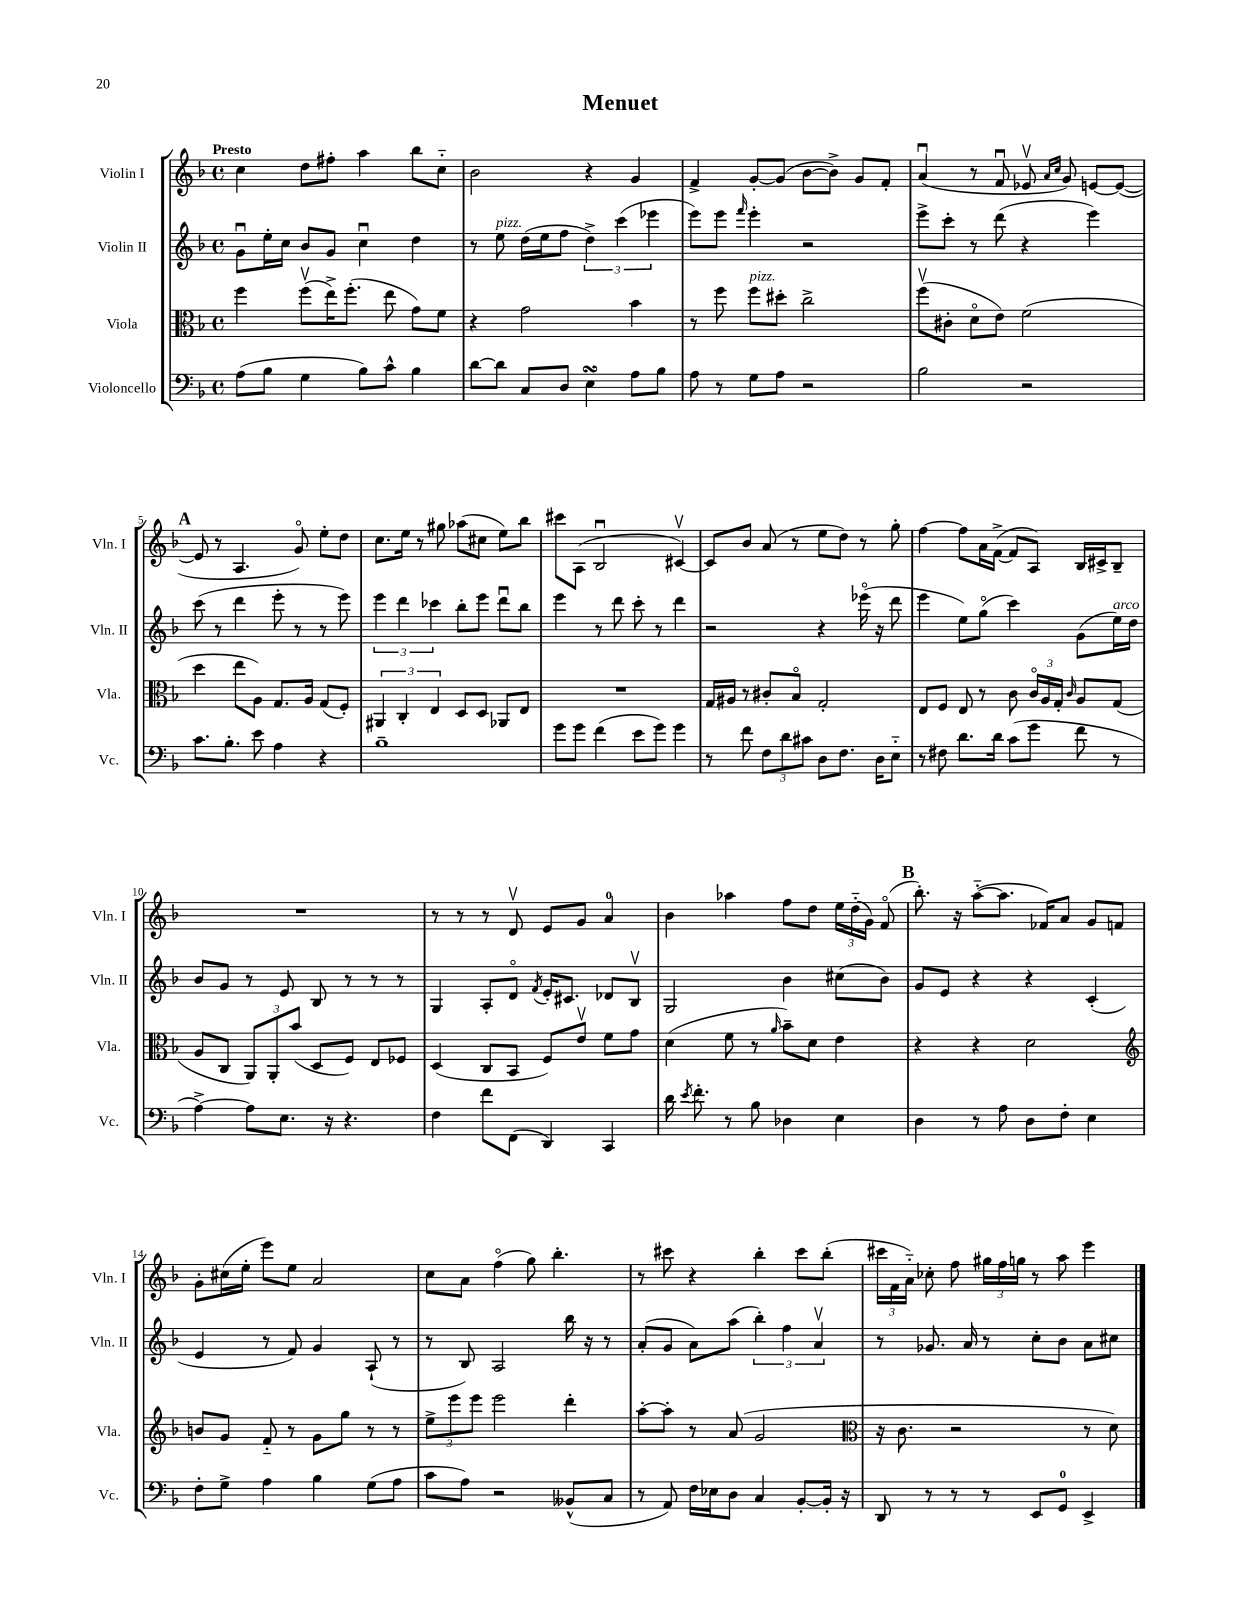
\header { title = "Menuet" }
<<
\new StaffGroup <<
\new Staff = "s0" \with { instrumentName = "Violin I" shortInstrumentName = "Vln. I" } {
    \clef treble \key f \major \defaultTimeSignature \time 4/4 \tempo "Presto"
    \autoBeamOff c''4 d''8[ fis''8]-. a''4 bes''8[ c''8]-_ |
    bes'2 r4 g'4 |
    f'4-> g'8[~-. g'8]( bes'8[~ bes'8]->) g'8[ f'8]-. |
    a'4\downbow( r8 f'8\downbow ees'8\upbow \grace { a'16[ c''16] } g'8) e'8[~ e'8]~( |
    \mark \markup { \bold "A" } e'8 r8 a4. g'8\flageolet) e''8[-. d''8] |
    c''8.[ e''16] r8 gis''8 aes''8[( cis''8] e''8[) bes''8] |
    cis'''8[ a8]( bes2\downbow cis'4~\upbow) |
    cis'8[ bes'8] a'8( r8 e''8[ d''8]) r8 g''8-. |
    f''4~ f''8[ a'16 f'16]~->( f'8[ a8]) bes16[ cis'16-> bes8]-- |
    R1 |
    r8 r8 r8 d'8\upbow e'8[ g'8] a'4-0 |
    bes'4 aes''4 f''8[ d''8] \tuplet 3/2 { e''16[ d''16-_( g'16]) } f'8\flageolet( |
    \mark \markup { \bold "B" } bes''8.-.) r16 a''8[~-_( a''8.] fes'16[) a'8] g'8[ f'8] |
    g'8[-. cis''16( e''16]-. e'''8[) e''8] a'2 |
    c''8[ a'8] f''4\flageolet( g''8) bes''4.-. |
    r8 cis'''8 r4 bes''4-. cis'''8[ bes''8]-.( |
    \tuplet 3/2 { cis'''16[ f'16 a'16]-_) } ces''8-. f''8 \tuplet 3/2 { gis''16[ f''16 g''16] } r8 a''8 e'''4 \bar "|." |
}
\new Staff = "s1" \with { instrumentName = "Violin II" shortInstrumentName = "Vln. II" } {
    \clef treble \key f \major \defaultTimeSignature \time 4/4
    \autoBeamOff g'8[\downbow e''16-. c''16] bes'8[ g'8] c''4\downbow d''4 |
    r8 e''8^\markup { \italic "pizz." } d''16[( e''16 f''8] \tuplet 3/2 { d''4->) c'''4( ees'''4 } |
    e'''8[) e'''8] \grace { f'''16 } e'''4-. r2 |
    e'''8[-> c'''8]-. r8 d'''8( r4 e'''4) |
    \mark \markup { \bold "A" } c'''8( r8 d'''4 e'''8-. r8 r8 e'''8) |
    \tuplet 3/2 { e'''4 d'''4 ces'''4 } bes''8[-. e'''8] d'''8[\downbow bes''8] |
    e'''4 r8 d'''8 c'''8-. r8 d'''4 |
    r2 r4 ees'''16\flageolet( r16 d'''8 |
    e'''4 e''8[) g''8]\flageolet( c'''4) g'8[( e''16^\markup { \italic "arco" }) d''16] |
    bes'8[ g'8] r8 e'8 bes8 r8 r8 r8 |
    g4 a8[-. d'8]\flageolet \acciaccatura { f'8 } e'16[-. cis'8.] des'8[ bes8]\upbow |
    g2 bes'4 cis''8[( bes'8]) |
    \mark \markup { \bold "B" } g'8[ e'8] r4 r4 c'4-.( |
    e'4 r8 f'8) g'4 a8-!( r8 |
    r8 bes8) a2 bes''16 r16 r8 |
    a'8[-.( g'8] a'8[) a''8]( \tuplet 3/2 { bes''4-.) f''4 a'4\upbow } |
    r8 ges'8. a'16 r8 c''8[-. bes'8] a'8[ cis''8] \bar "|." |
}
\new Staff = "s2" \with { instrumentName = "Viola" shortInstrumentName = "Vla." } {
    \clef alto \key f \major \defaultTimeSignature \time 4/4
    \autoBeamOff f''4 f''8[\upbow( e''16->) f''8.]-.( e''8 g'8[) f'8] |
    r4 g'2 bes'4 |
    r8 f''8 f''8[^\markup { \italic "pizz." } dis''8]-. c''2-> |
    f''8[\upbow( cis'8]-. d'8[\flageolet e'8]) f'2( |
    \mark \markup { \bold "A" } d''4 e''8[ a8]) g8.[ a16] g8[( f8]-.) |
    \tuplet 3/2 { ais,4 c4-. e4 } d8[ d8] aes,8[ e8] |
    R1 |
    g16[ ais16] r8 cis'8[-. bes8]\flageolet g2-. |
    e8[ f8] e8 r8 c'8 \tuplet 3/2 { c'16[\flageolet a16 g16]-. } \grace { c'16 } a8[ g8]( |
    a8[ c8] \tuplet 3/2 { a,8[) a,8-. bes'8]( } d8[ f8]) e8[ fes8] |
    d4( c8[ bes,8] f8[) e'8]\upbow f'8[ g'8] |
    d'4( f'8 r8 \grace { a'16 } bes'8[--) d'8] e'4 |
    \mark \markup { \bold "B" } r4 r4 d'2 |
    \clef treble b'8[ g'8] f'8-_ r8 g'8[ g''8] r8 r8 |
    \tuplet 3/2 { e''8[-> e'''8 e'''8] } e'''2 d'''4-. |
    a''8[~-. a''8]-. r8 a'8( g'2 |
    \clef alto r16 c'8. r2 r8 d'8) \bar "|." |
}
\new Staff = "s3" \with { instrumentName = "Violoncello" shortInstrumentName = "Vc." } {
    \clef bass \key f \major \defaultTimeSignature \time 4/4
    \autoBeamOff a8[( bes8] g4 bes8[) c'8]-^ bes4 |
    d'8[~ d'8] c8[ d8] e4\turn a8[ bes8] |
    a8 r8 g8[ a8] r2 |
    bes2 r2 |
    \mark \markup { \bold "A" } c'8.[ bes8.]-. e'8 a4 r4 |
    bes1-- |
    g'8[ g'8] f'4( e'8[ g'8]) g'4 |
    r8 f'8 \tuplet 3/2 { f8[ d'8 cis'8] } d8[ f8.] d16[ e8]-_ |
    r8 fis8 d'8.[ d'16] c'8[( g'8] f'8 r8 |
    a4~->) a8[ e8.] r16 r4. |
    f4 f'8[ f,8]( d,4) c,4 |
    d'16 \acciaccatura { e'8 } f'8.-. r8 bes8 des4 e4 |
    \mark \markup { \bold "B" } d4 r8 a8 d8[ f8]-. e4 |
    f8[-. g8]-> a4 bes4 g8[( a8] |
    c'8[ a8]) r2 beses,8[-^( c8] |
    r8 a,8) f16[ ees16 d8] c4 bes,8[~-. bes,16]-. r16 |
    d,8 r8 r8 r8 e,8[ g,8]-0 e,4-> \bar "|." |
}
>>
>>
